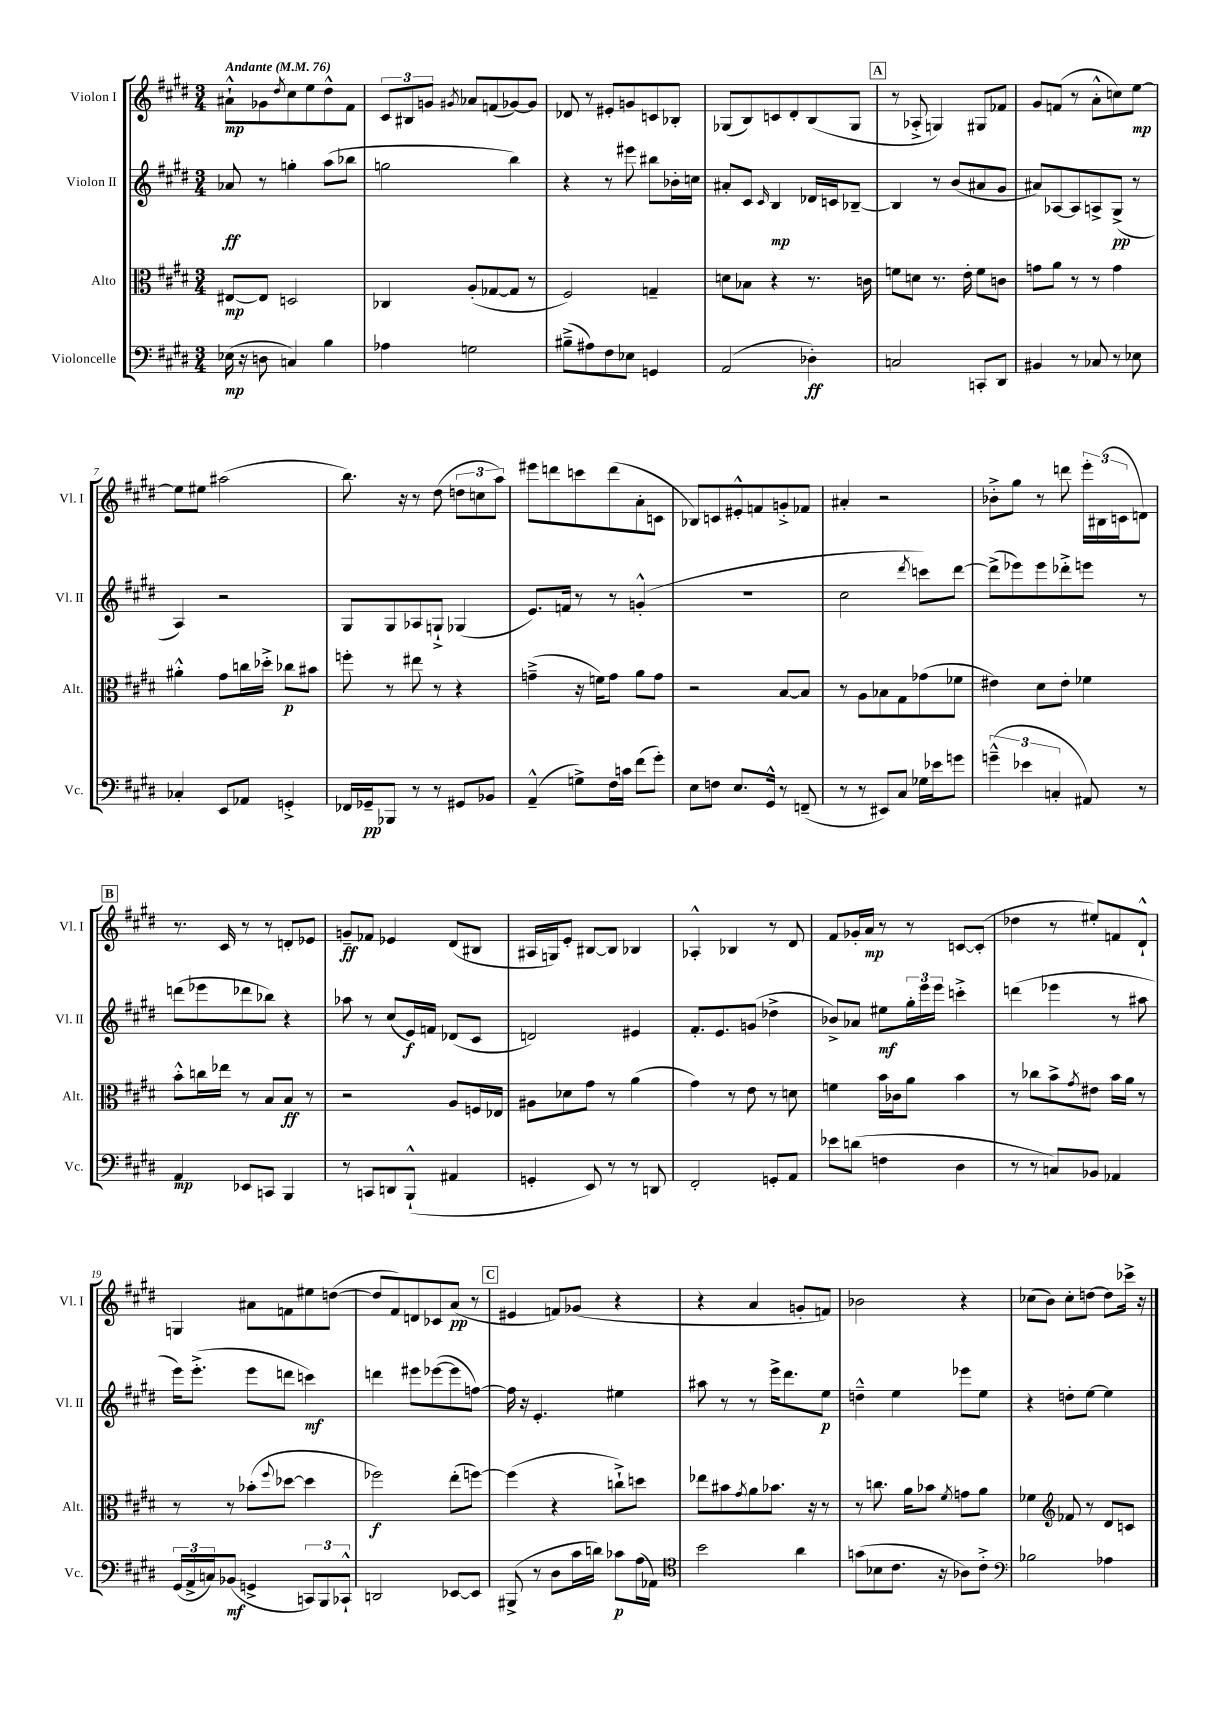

**kern	**dynam	**kern	**dynam	**kern	**dynam	**kern	**dynam
*part4	*part4	*part3	*part3	*part2	*part2	*part1	*part1
*staff4	*staff4	*staff3	*staff3	*staff2	*staff2	*staff1	*staff1
*I"Violoncelle	*	*I"Alto	*	*I"Violon II	*	*I"Violon I	*
*I'Vc.	*	*I'Alt.	*	*I'Vl. II	*	*I'Vl. I	*
*clefF4	*	*clefC3	*	*clefG2	*	*clefG2	*
*k[f#c#g#d#]	*	*k[f#c#g#d#]	*	*k[f#c#g#d#]	*	*k[f#c#g#d#]	*
*M3/4	*	*M3/4	*	*M3/4	*	*M3/4	*
*MM76	*	*MM76	*	*MM76	*	*MM76	*
=1	=1	=1	=1	=1	=1	=1	=1
!	!	!	!	!	!	!LO:TX:a:B:t=Andante	!
(16E-X\	mp	[8E#X/L	mp	8a-X/	ff	8a#X`^^\L	mp
16r	.	.	.	.	.	.	.
8Dn\	.	8E#/J]	.	8r	.	8g-X\	.
.	.	.	.	.	.	8qdd#/	.
4Cn/)	.	2Dn/	.	4ggn'\	.	8cc#\	.
.	.	.	.	.	.	8ee\	.
4B\	.	.	.	(8aa\L	.	8dd#^^\	.
.	.	.	.	8bb-X\J	.	8f#\J	.
=2	=2	=2	=2	=2	=2	=2	=2
4A-X\	.	4C-X/	.	2ggn\	.	12c#/L	.
.	.	.	.	.	.	12B#X/	.
.	.	.	.	.	.	12gn/J	.
.	.	.	.	.	.	8qg#X/	.
2Gn\	.	(8A'/L	.	.	.	8a-X/L	.
.	.	[8G-X/	.	.	.	(8fn/	.
.	.	8G-/J]	.	4bb\)	.	[8g-X/)	.
.	.	8r	.	.	.	8g-/J]	.
=3	=3	=3	=3	=3	=3	=3	=3
(8B#X~^\L	.	2F#/)	.	4r	.	8d-X/	.
8A#X\)	.	.	.	.	.	8r	.
8F#\	.	.	.	8r	.	8e#X'/L	.
8E-X\J	.	.	.	8eee#X\	.	8gn/	.
4GGn/	.	4Gn~/	.	8bb#X\L	.	8cn/	.
.	.	.	.	16b-X'\L	.	8B-X'/J	.
.	.	.	.	16ccn\JJ	.	.	.
=4	=4	=4	=4	=4	=4	=4	=4
(2AA/	.	8dn\L	.	8a#X'/L	.	(8G-X/L	.
.	.	8B-X\J	.	8c#/J	.	8B/)	.
.	.	.	.	16qqc#/	.	.	.
.	.	4r	.	4B/	mp	8cn/	.
.	.	.	.	.	.	8d#'/	.
4D-X'\)	ff	8.r	.	16d-X/LL	.	(8B/	.
.	.	.	.	16cn/J	.	.	.
.	.	.	.	[8B-X~/J	.	8G-/J	.
.	.	16cn\	.	.	.	.	.
!!LO:REH:place=s1:t=A
=5	=5	=5	=5	=5	=5	=5	=5
2Cn/	.	8fn\L	.	4B-/]	.	8r	.
.	.	8dn\J	.	.	.	8A-X'^/	.
.	.	8.r	.	8r	.	4Gn/)	.
.	.	.	.	(8b/L	.	.	.
.	.	16e'\	.	.	.	.	.
8CCn'/L	.	8f\L	.	8a#X/	.	8G#X/L	.
8DD#/J	.	8cn\J	.	8g#/J	.	8f-X/J	.
=6	=6	=6	=6	=6	=6	=6	=6
4BB#X/	.	8gn\L	.	8a#X/L)	.	8g#/L	.
.	.	8a\J	.	[8A-X/	.	(8fn/J	.
8r	.	8r	.	8A-/]	.	8r	.
8C-X/	.	8r	.	8An^/	.	8a'^^\L	.
8r	.	4g\	.	(8G#^/J	pp	8ccn\)	.
8E-X\	.	.	.	8r	.	[8ee\J	mp
!!LO:LB:g=z
=7	=7	=7	=7	=7	=7	=7	=7
4C-X'/	.	4a#X'^^\	.	4A/)	.	8ee\L]	.
.	.	.	.	.	.	8ee#X\J	.
8EE/L	.	8g#\L	.	2r	.	(2aa#X\	.
8AA-X/J	.	16ccn\L	.	.	.	.	.
.	.	16dd-X'^\JJ	.	.	.	.	.
4GGn'^/	.	8cc-X\L	p	.	.	.	.
.	.	8b#X\J	.	.	.	.	.
=8	=8	=8	=8	=8	=8	=8	=8
16FF-X/LL	.	8ffn'\	.	8G#/L	.	8.bb\)	.
16GG-X~/J	pp	.	.	.	.	.	.
8BBB-X/J	.	8r	.	8G#/	.	.	.
.	.	.	.	.	.	16r	.
8r	.	8ee#X\	.	8A-X/	.	8r	.
8r	.	8r	.	8Gn`^/J	.	(8dd#\	.
8GG#X/L	.	4r	.	(4G-X/	.	12ddn\L	.
.	.	.	.	.	.	12ccn\	.
8BB-X/J	.	.	.	.	.	.	.
.	.	.	.	.	.	12aa\J)	.
=9	=9	=9	=9	=9	=9	=9	=9
(4AA~^^/	.	(4gn~^\	.	8.e/L)	.	8eee#X\L	.
.	.	.	.	.	.	8dddn\	.
.	.	.	.	16fn/Jk	.	.	.
8Gn^\L)	.	16r	.	8r	.	8cccn\	.
.	.	16fn\KL)	.	.	.	.	.
16F#\L	.	8g\J	.	8r	.	(8ddd\	.
16cn\JJ	.	.	.	.	.	.	.
(8f#\L	.	8a\L	.	(4gn'^^/	.	8a'\	.
8g#'\J)	.	8g\J	.	.	.	8cn\J	.
=10	=10	=10	=10	=10	=10	=10	=10
8E\L	.	2r	.	2.r	.	8B-X/L)	.
8Fn\J	.	.	.	.	.	8cn/	.
8.E/L	.	.	.	.	.	8e#X'^^/	.
.	.	.	.	.	.	8fn/	.
16GG#^^/Jk	.	.	.	.	.	.	.
8r	.	[8B/L	.	.	.	8gn'^/	.
(8FFn~/	.	8B/J]	.	.	.	8f-X/J	.
=11	=11	=11	=11	=11	=11	=11	=11
8r	.	8r	.	2cc#\	.	4a#X'/	.
8r	.	8A\L	.	.	.	.	.
8EE#X/L)	.	8B-X\	.	.	.	2r	.
8C#/J	.	8G#\	.	.	.	.	.
.	.	.	.	8qddd#/	.	.	.
16G-X\LL	.	(8g-X\	.	8cccn\L)	.	.	.
16e-X\J	.	.	.	.	.	.	.
8gn\J	.	8f-X\J	.	[8ddd#\J	.	.	.
=12	=12	=12	=12	=12	=12	=12	=12
(6gn~^^\	.	4e#X\)	.	(8ddd#^\L]	.	8b-X'^\L	.
.	.	.	.	8eee-X\)	.	8gg#\J	.
6e-X\	.	.	.	.	.	.	.
.	.	8d#\L	.	8eee-\	.	8r	.
6Cn'/	.	.	.	.	.	.	.
.	.	8e#'\J	.	8ddd-X'^\	.	8dddn\	.
8AA#X/)	.	4f-X\	.	8eeen\J	.	24eee'\LL	.
.	.	.	.	.	.	(24B#X\	.
.	.	.	.	.	.	24cn\J	.
8r	.	.	.	8r	.	8dn\J)	.
!!LO:LB:g=z
!!LO:REH:place=s1:t=B
=13	=13	=13	=13	=13	=13	=13	=13
4AA/	mp	8b'^^\L	.	(8dddn\L	.	8.r	.
.	.	16ccn\L	.	8eee-X\	.	.	.
.	.	16ee-X\JJ	.	.	.	16c#/	.
8EE-X/L	.	8r	.	8ddd-X\	.	8r	.
8CCn/J	.	8B/L	.	8bb-X\J)	.	8r	.
4BBB/	.	8B/J	ff	4r	.	8dn'/L	.
.	.	8r	.	.	.	8e-X/J	.
=14	=14	=14	=14	=14	=14	=14	=14
8r	.	2r	.	8aa-X\	.	8gn~/L	ff
8CCn/L	.	.	.	8r	.	8f-X/J	.
8DDn/	.	.	.	(8cc#/L	.	4e-X/	.
(8BBB`^^/J	.	.	.	16e/L)	f	.	.
.	.	.	.	16fn/JJ	.	.	.
4AA#X/	.	8A/L	.	(8d-X/L	.	(8d#/L	.
.	.	16Fn/L	.	8c#/J	.	8B#X/J	.
.	.	16E-X/JJ	.	.	.	.	.
=15	=15	=15	=15	=15	=15	=15	=15
4GGn'/	.	8A#X\L	.	2dn/)	.	16A#X/LL	.
.	.	.	.	.	.	16Gn/J)	.
.	.	8d-X\	.	.	.	8e'/J	.
8EE/)	.	8g#\J	.	.	.	[8B#X/L	.
8r	.	8r	.	.	.	8B#/J]	.
8r	.	(4a\	.	4e#X/	.	4B-X/	.
8DDn/	.	.	.	.	.	.	.
=16	=16	=16	=16	=16	=16	=16	=16
2FF#'/	.	4g#\)	.	8.f#'/L	.	4A-X'^^/	.
.	.	.	.	8.e/	.	.	.
.	.	8r	.	.	.	4B-X/	.
.	.	8e\	.	(8gn/J	.	.	.
8GGn'/L	.	8r	.	4dd-X^\	.	8r	.
8AA/J	.	8dn\	.	.	.	8d#/	.
=17	=17	=17	=17	=17	=17	=17	=17
8e-X\L	.	4fn\	.	8b-X^/L)	.	8f#/L	.
(8dn\J	.	.	.	8a-X/J	.	16g-X'/L	.
.	.	.	.	.	.	16a/JJ	mp
4Fn\	.	16b\LL	.	8ee#X\L	mf	8r	.
.	.	16c-X\J	.	.	.	.	.
.	.	8a\J	.	24gg#'\L	.	8r	.
.	.	.	.	24eee\	.	.	.
.	.	.	.	24eee\JJ	.	.	.
4D#\	.	4b\	.	4cccn'^\	.	[8cn/L	.
.	.	.	.	.	.	(8c'/J]	.
=18	=18	=18	=18	=18	=18	=18	=18
8r	.	8r	.	(4dddn\	.	4dd-X\	.
8r	.	8cc-X\L	.	.	.	.	.
8Cn/L)	.	8b^\	.	4eee-X\	.	8r	.
.	.	8qg#/	.	.	.	.	.
8BB-X/J	.	8e#X\J	.	.	.	8ee#X'/L)	.
4AA-X/	.	16b\LL	.	8r	.	8fn/	.
.	.	16a\JJ	.	.	.	.	.
.	.	8r	.	8aa#X\	.	8d#`^^/J	.
!!LO:LB:g=z
=19	=19	=19	=19	=19	=19	=19	=19
(24GG#/LL	.	8r	.	16eee\KL)	.	4Gn/	.
24AA^/	.	.	.	.	.	.	.
.	.	.	.	(8.eee'^\J	.	.	.
24Cn/J)	.	.	.	.	.	.	.
(8BB-X/J	mf	8r	.	.	.	.	.
4GGn^/	.	(8b-X'\L	.	8eee\L	.	8a#X\L	.
.	.	8qqff#/	.	.	.	.	.
.	.	[8dd-X\J	.	8dddn\J	.	8fn\	.
12CCn/L)	.	4dd-\]	.	4cccn\)	mf	8ee#X\	.
12BBB/	.	.	.	.	.	.	.
.	.	.	.	.	.	([8ddn\J	.
12CC-X`^^/J	.	.	.	.	.	.	.
=20	=20	=20	=20	=20	=20	=20	=20
2DDn/	.	2ff-X\)	f	4dddn\	.	8dd/L]	.
.	.	.	.	.	.	8f#/)	.
.	.	.	.	8eee#X\L	.	8dn/	.
.	.	.	.	([8eee-X\	.	8c-X/	.
[8EE-X/L	.	(8ee'\L	.	8eee-\]	.	(8a/J	pp
8EE-/J]	.	[8ffn\J)	.	[8ffn\J)	.	8r	.
!!LO:REH:place=s1:t=C
=21	=21	=21	=21	=21	=21	=21	=21
(8BBB#X^/	.	(4ff\]	.	16ff\]	.	4e#X/	.
.	.	.	.	16r	.	.	.
8r	.	.	.	4.e'/	.	.	.
8D#\L	.	4r	.	.	.	8fn/L)	.
16c#\L	.	.	.	.	.	(8g-X/J	.
16dn\JJ)	.	.	.	.	.	.	.
8c-X\L	p	8ccn`^\L)	.	4ee#X\	.	4r	.
(16A\L	.	8ddn\J	.	.	.	.	.
16AA-X\JJ)	.	.	.	.	.	.	.
=22	=22	=22	=22	=22	=22	=22	=22
*clefC4	*	*	*	*	*	*	*
2b\	.	8ee-X\L	.	8aa#X\	.	4r	.
.	.	8b#X\	.	8r	.	.	.
.	.	8qg#/	.	.	.	.	.
.	.	8a\	.	8r	.	4a/	.
.	.	8.b-X\J	.	16eee^\KL	.	.	.
.	.	.	.	8.ddd#\	.	.	.
4a\	.	.	.	.	.	8gn'/L	.
.	.	16r	.	.	.	.	.
.	.	8r	.	8ee\J	p	8fn/J)	.
=23	=23	=23	=23	=23	=23	=23	=23
(8gn\L	.	8r	.	4ddn~^^\	.	2b-X\	.
8B-X\	.	8.ccn\	.	.	.	.	.
8.c#\J	.	.	.	4ee\	.	.	.
.	.	16a\KL	.	.	.	.	.
.	.	8b-X\J	.	.	.	.	.
16r	.	.	.	.	.	.	.
.	.	8qf#/	.	.	.	.	.
8A-X\L)	.	8gn\L	.	8eee-X\L	.	4r	.
8c#'^\J	.	8a\J	.	8ee\J	.	.	.
=24	=24	=24	=24	=24	=24	=24	=24
*clefF4	*	*	*	*	*	*	*
2B-X\	.	4f-X\	.	4r	.	(8cc-X\L	.
.	.	.	.	.	.	8b\J)	.
*	*	*clefG2	*	*	*	*	*
.	.	8f-X/	.	8ddn'\L	.	8cc-'\L	.
.	.	8r	.	[8ee\J	.	[8ddn\J	.
4A-X\	.	8d#/L	.	4ee\]	.	8dd\L]	.
.	.	8cn/J	.	.	.	16ccc-X^\Jk	.
.	.	.	.	.	.	16r	.
==	==	==	==	==	==	==	==
*-	*-	*-	*-	*-	*-	*-	*-
